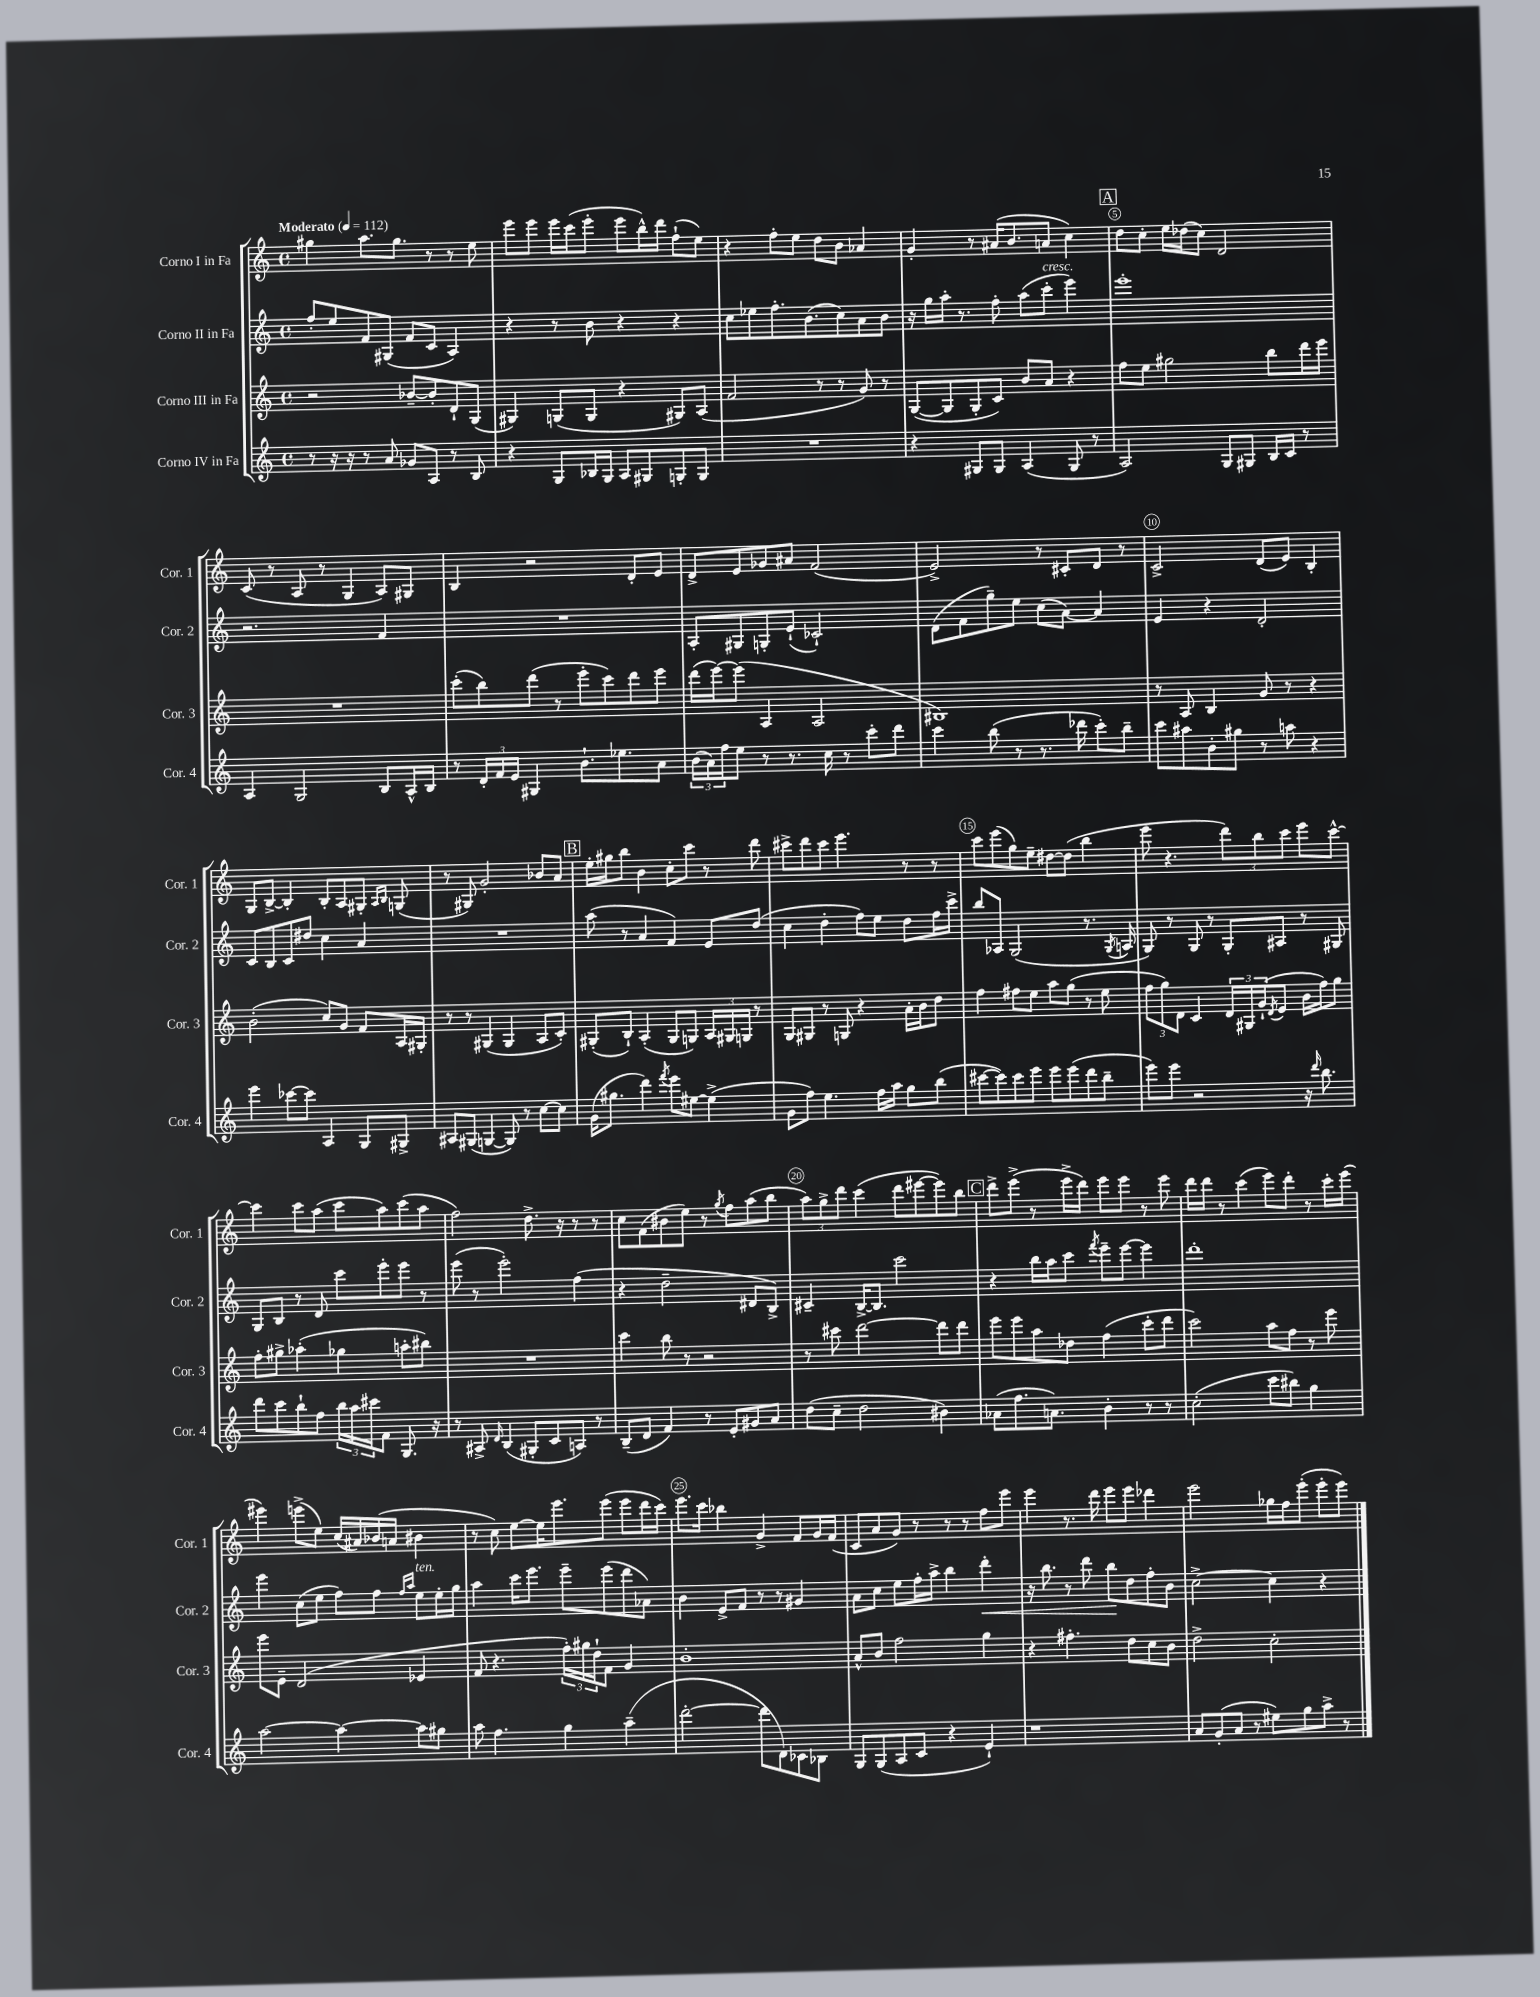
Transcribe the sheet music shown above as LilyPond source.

<<
\new StaffGroup <<
\new Staff = "s0" \with { instrumentName = "Corno I in Fa" shortInstrumentName = "Cor. 1" } {
    \clef treble \key c \major \defaultTimeSignature \time 4/4 \tempo "Moderato" 4 = 112
    gis''4 a''8. gis''8. r8 r8 e''8 |
    e'''8 e'''8 e'''16 c'''16( e'''8-. e'''8 b''16-^) d'''16 f''8-!( e''8) |
    r4 f''8-. e''8 d''8 b'8 aes'4 |
    g'4-. r8 ais'16( b'8. a'8 c''4) |
    \mark \markup { \box "A" } d''8 c''8-. e''16 des''16( c''8) d'2 |
    c'8( r8 a8 r8 g4 a8) gis8 |
    b4 r2 d'8-. e'8 |
    d'8-> e'8 ges'8 ais'8 f'2( |
    e'2->) r8 cis'8-. d'8 r8 |
    c'2-> d'8( e'8) b4-. |
    g8 b8~-> b4-. b8-. a8 gis8-. \grace { a16 b16 } g8( |
    r8 gis8) g'2-. bes'8 a'8 |
    \mark \markup { \box "B" } e''16-. gis''16 b''8 b'4 c''8-. c'''8 r8 d'''8 |
    cis'''8-> d'''8 cis'''8 e'''4. r8 r8 |
    c'''8 e'''8( g''8) e''8-- dis''8~ dis''8( b''4 |
    e'''8 r4. \tuplet 3/2 { d'''8) b''8 c'''8 } e'''8 c'''8~-^ |
    c'''4 c'''8 a''8( c'''8 a''8) c'''8( a''8 |
    f''2) d''8.-> r16 r8 r8 |
    c''8 f'8( bis'8 e''8) r8 \acciaccatura { g''8 } f''8 a''8( b''8 |
    \tuplet 3/2 { a''8) g''8-> d'''8 } c'''4( d'''8 eis'''8~ eis'''8) b''8 |
    \mark \markup { \box "C" } d'''8-> e'''8->( r8 e'''16-> d'''16) e'''8 e'''8 r8 e'''8 |
    d'''16 d'''16 r8 c'''4( e'''8) d'''8-. r8 c'''16-. e'''16( |
    eis'''4) e'''8->( e''8) c''16( ais'16) bes'16( a'16 bis'4 |
    r8 c''8) e''8~ e''16 e'''8. e'''8( e'''8 d'''16 c'''16) |
    e'''8. c'''16 bes''4 g'4-> f'8 g'16 f'16( |
    c'8 a'8 g'8) r8 r8 r8 f''8 e'''8 |
    e'''4 r8. d'''16 e'''8 e'''8 des'''4 |
    e'''2 ges''16 f''16 e'''8-.( e'''8-. e'''8) \bar "|." |
}
\new Staff = "s1" \with { instrumentName = "Corno II in Fa" shortInstrumentName = "Cor. 2" } {
    \clef treble \key c \major \defaultTimeSignature \time 4/4
    f''8-. e''8 f'8 gis8( f'8 c'8 a4) |
    r4 r8 b'8 r4 r4 |
    c''8 ees''8 f''8.-. b'8.( c''8) a'8 b'8 |
    r16 g''16 a''16-. r8. f''8-. a''8( c'''8-.^\markup { \italic "cresc." } e'''4) |
    \mark \markup { \box "A" } e'''1-. |
    r2. f'4 |
    R1 |
    a8-. gis8 g8-. e'8-!( ces'2-!) |
    d'8( f'8 g''8--) e''8 c''8( a'8~) a'4 |
    e'4 r4 d'2-. |
    c'8 b8 c'8 dis''8 c''4 a'4 |
    R1 |
    \mark \markup { \box "B" } a''8( r8 a'4 f'4) e'8 d''8( |
    c''4 d''4-. f''8) e''8 d''8 f''16 c'''16-> |
    b''8 aes8 g2( r8. \acciaccatura { g8 } a16 |
    g8) r8 g8 r8 g8-. ais8 r8 gis8 |
    g8 b8 r8 d'8 c'''8 e'''8-. e'''8 r8 |
    e'''8( r8 e'''2-.) f''4( |
    r4 d''2-- dis'8 b8->) |
    cis'4-- b16~-> b8. c'''2 |
    \mark \markup { \box "C" } r4 b''16 a''16 c'''8 \acciaccatura { f'''8 } e'''8-- e'''8~ e'''4 |
    d'''1-. |
    e'''4 c''8( e''8 f''8) f''8 \grace { f''16 a''16 } e''8^\markup { \italic "ten." } e''16-. g''16 |
    a''4 c'''16 e'''8. e'''8-- e'''8( d'''8 aes'8) |
    b'4 e'8-> f'8 r8 r8 gis'4 |
    a'8 c''8 e''8 f''16-. a''16-> b''4 d'''4-.\< |
    r16 b''8. r8 d'''8 b''8\! d''8 f''8-. b'8 |
    c''2~-> c''4 r4 \bar "|." |
}
\new Staff = "s2" \with { instrumentName = "Corno III in Fa" shortInstrumentName = "Cor. 3" } {
    \clef treble \key c \major \defaultTimeSignature \time 4/4
    r2 bes'8~-- bes'8-. d'8-! g8( |
    gis4) g8( g8 r4 gis8) a8( |
    f'2 r8 r8 g'8) r8 |
    g8~( g8 g8-. c'8) b'8 a'8 r4 |
    \mark \markup { \box "A" } f''8 e''8 gis''2 b''8 d'''16 e'''16 |
    R1 |
    c'''8-.( b''8) d'''8( r8 e'''8-. c'''8) d'''8 e'''8 |
    d'''16( e'''16~) e'''8( a4 a2 |
    bis1) |
    r8 a8 b4 g'8 r8 r4 |
    b'2-.( c''8) g'8 f'8 a16 gis16-. |
    r8 r8 gis4( gis4 a8 c'8-.) |
    \mark \markup { \box "B" } gis8-.( b8-!) a4-.( gis8 g8) \tuplet 3/2 { a16 gis16 g16 } r8 |
    g8 gis8 r8 g8 r4 a'16-. b'16 d''8 |
    f''4 fis''8 e''8 a''8 g''8( r8 e''8 |
    \tuplet 3/2 { f''8 g''8) d'8 } c'4 \tuplet 3/2 { d'16 gis16 g'16-!( } \acciaccatura { d'8 } e'8 b'16 f''16) g''8 |
    f''8-. gis''8-> aes''4-.( ges''4 a''8-. bis''8) |
    R1 |
    c'''4 b''8 r8 r2 |
    r8 cis'''8 d'''2~ d'''8 d'''8 |
    \mark \markup { \box "C" } e'''8 e'''8 a''8 des''8 f''4( c'''8-. d'''8 |
    c'''2) a''8 f''8 r8 e'''8 |
    e'''8 e'8-- d'2( ees'4 |
    f'8 r4. \tuplet 3/2 { f''16-.) gis''16 d''16-! } f'8 g'4 |
    b'1-. |
    a'8-^ b'8 f''2 g''4 |
    r4 fis''4.-. d''8 c''8 b'8 |
    d''2-> c''2-. \bar "|." |
}
\new Staff = "s3" \with { instrumentName = "Corno IV in Fa" shortInstrumentName = "Cor. 4" } {
    \clef treble \key c \major \defaultTimeSignature \time 4/4
    r8 r16 r16 r8 a'8 ges'8 a8 r8 b8 |
    r4 g8 bes16 g16 a8 gis8 g8-. g8 |
    R1 |
    r4 gis8 gis8 a4( gis8 r8 |
    \mark \markup { \box "A" } a2) g8 gis8 b16 c'16 r8 |
    a4 g2 b8 a16-^ b16 |
    r8 \tuplet 3/2 { d'16-. f'16 e'16 } gis4 b'8.-! ees''8. a'8 |
    \tuplet 3/2 { b'16( a'16) f''16 } e''8 r8 r8. c''16 r8 c'''8-. d'''8 |
    c'''4 b''8( r8 r8. des'''16 c'''8-.) b''8-- |
    c'''8 ais''8 b'8-. gis''8 r8 a''8 r4 |
    e'''4 ces'''8~ ces'''8 a4 g8 gis8-> |
    ais8 gis8( g4~ g8) r8 c''8~ c''8 |
    \mark \markup { \box "B" } g'16( gis''8. d'''4) \acciaccatura { f'''8 } e'''8 eis''8~ eis''4->( |
    g'8 f''8) e''4. f''16 a''16 g''8 b''8( |
    cis'''8~ cis'''8) cis'''8 e'''8 e'''8 e'''8( d'''8 b''8-- |
    e'''8) e'''8 r2 r16 \grace { d'''16 } b''8. |
    d'''8 c'''8 b''8-! f''8 \tuplet 3/2 { b''16 a''16 cis'''16 } f'8 g8. r16 |
    r8 ais8-> \grace { d'16 } b4( gis8-. c'8 a8) r8 |
    b8--( d'8 f'4) r8 e'8-. gis'8 a'8 |
    d''8( c''8-- d''2 bis'4) |
    \mark \markup { \box "C" } aes'8( f''8. a'8.) b'4-. r8 r8 |
    c''2-.( c'''8 bis''8) g''4 |
    a''2~ a''4~ a''8 gis''8 |
    a''8 f''4. g''4 a''4--( |
    d'''2~-. d'''8 d'8) ces'8 bes8 |
    g8 g8( a8 c'8 r4 e'4-!) |
    r1 |
    a'8 g'8-.( a'8 r8 eis''8) g''8 a''8-> r8 \bar "|." |
}
>>
>>
\layout { \context { \Score \override BarNumber.break-visibility = ##(#f #t #t) barNumberVisibility = #(every-nth-bar-number-visible 5) \override BarNumber.stencil = #(make-stencil-circler 0.1 0.3 ly:text-interface::print) } }
